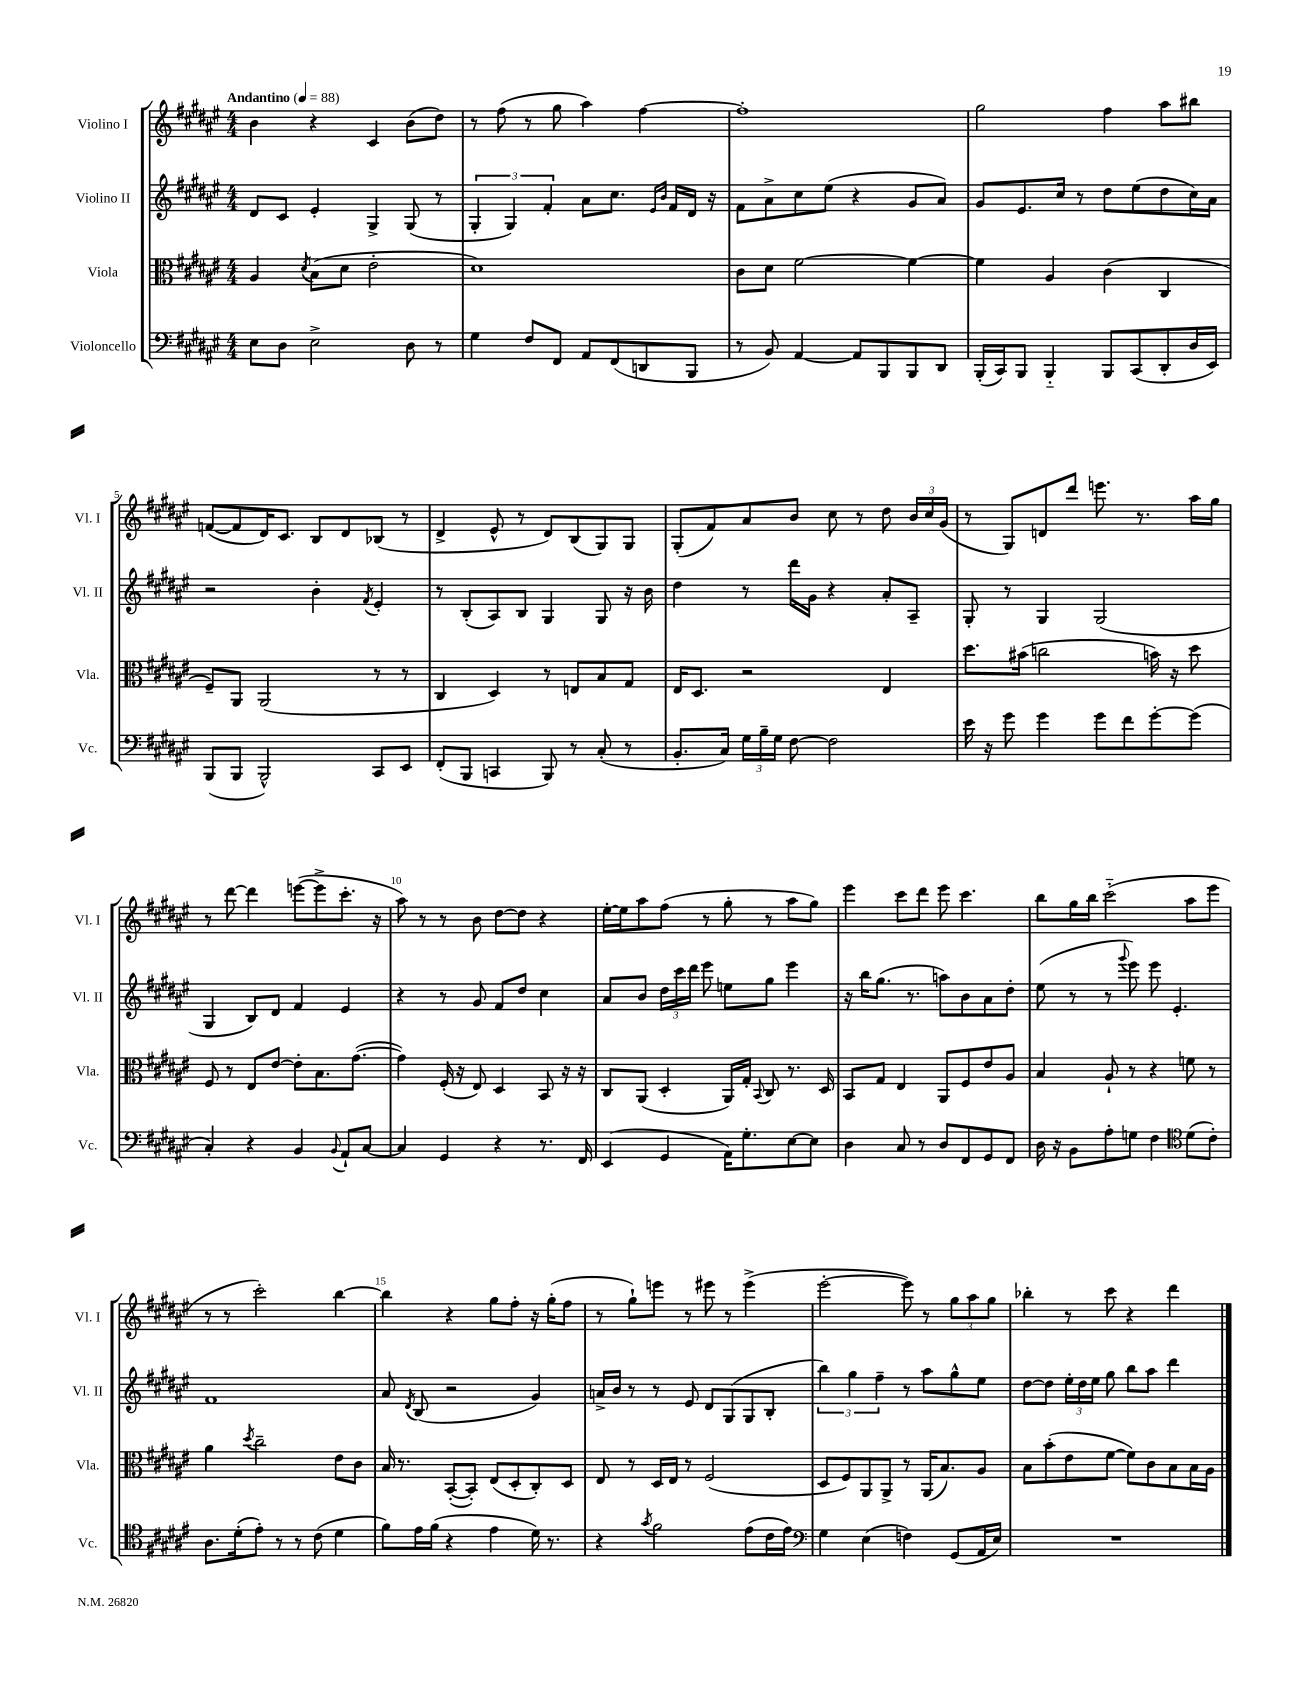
<<
\new StaffGroup <<
\new Staff = "s0" \with { instrumentName = "Violino I" shortInstrumentName = "Vl. I" } {
    \clef treble \key fis \major \numericTimeSignature \time 4/4 \tempo "Andantino" 4 = 88
    \autoBeamOff b'4 r4 cis'4 b'8[( dis''8]) |
    r8 fis''8( r8 gis''8 ais''4) fis''4~ |
    fis''1-. |
    gis''2 fis''4 ais''8[ bis''8] |
    f'8[~( f'8 dis'16) cis'8.] b8[ dis'8 bes8]( r8 |
    dis'4-> eis'8-^ r8 dis'8[) b8( gis8) gis8] |
    gis8[-.( fis'8) ais'8 b'8] cis''8 r8 dis''8 \tuplet 3/2 { b'16[ cis''16 gis'16]( } |
    r8 gis8[) d'8 dis'''8] e'''8. r8. ais''16[ gis''16] |
    r8 dis'''8~ dis'''4 e'''8[~( e'''8-> cis'''8.]-. r16 |
    ais''8) r8 r8 b'8 dis''8[~ dis''8] r4 |
    eis''16[~-. eis''16 ais''8 fis''8]( r8 gis''8-. r8 ais''8[ gis''8]) |
    eis'''4 cis'''8[ dis'''8] eis'''8 cis'''4. |
    b''8[ gis''16 b''16] cis'''2-_( ais''8[ eis'''8] |
    r8 r8 cis'''2-.) b''4~ |
    b''4 r4 gis''8[ fis''8]-. r16 gis''16[-.( fis''8] |
    r8 gis''8[-!) e'''8] r8 eis'''8 r8 eis'''4->( |
    eis'''2~-. eis'''8) r8 \tuplet 3/2 { gis''8[ ais''8 gis''8] } |
    bes''4-. r8 cis'''8 r4 dis'''4 \bar "|." |
}
\new Staff = "s1" \with { instrumentName = "Violino II" shortInstrumentName = "Vl. II" } {
    \clef treble \key fis \major \numericTimeSignature \time 4/4
    \autoBeamOff dis'8[ cis'8] eis'4-. gis4-> gis8( r8 |
    \tuplet 3/2 { gis4-. gis4) fis'4-. } ais'8[ cis''8.] \grace { eis'16[ b'16] } fis'16[ dis'16] r16 |
    fis'8[ ais'8-> cis''8 eis''8]( r4 gis'8[ ais'8]) |
    gis'8[ eis'8. cis''16] r8 dis''8[ eis''8( dis''8 cis''16) ais'16] |
    r2 b'4-. \acciaccatura { fis'8 } eis'4-. |
    r8 b8[-.( ais8) b8] gis4 gis8 r16 b'16 |
    dis''4 r8 dis'''16[ gis'16] r4 ais'8[-. ais8]-- |
    gis8-. r8 gis4 gis2( |
    gis4 b8[) dis'8] fis'4 eis'4 |
    r4 r8 gis'8 fis'8[ dis''8] cis''4 |
    ais'8[ b'8] \tuplet 3/2 { dis''16[ cis'''16 dis'''16] } eis'''8 e''8[ gis''8] eis'''4 |
    r16 b''16[ gis''8.]( r8. a''8[) b'8 ais'8 dis''8]-. |
    eis''8( r8 r8 \appoggiatura { gis'''8 } eis'''8) eis'''8 eis'4.-. |
    fis'1 |
    ais'8 \acciaccatura { dis'8 } b8( r2 gis'4) |
    a'16[-> b'16] r8 r8 eis'8 dis'8[ gis8( gis8 b8]-. |
    \tuplet 3/2 { b''4) gis''4 fis''4-- } r8 ais''8[ gis''8-^ eis''8] |
    dis''8[~ dis''8] \tuplet 3/2 { eis''16[-. dis''16 eis''16] } gis''8 b''8[ ais''8] dis'''4 \bar "|." |
}
\new Staff = "s2" \with { instrumentName = "Viola" shortInstrumentName = "Vla." } {
    \clef alto \key fis \major \numericTimeSignature \time 4/4
    \autoBeamOff ais4 \acciaccatura { dis'8 } b8[( dis'8] eis'2-. |
    dis'1) |
    cis'8[ dis'8] fis'2~ fis'4~ |
    fis'4 ais4 cis'4( cis4 |
    fis8[--) ais,8] ais,2( r8 r8 |
    cis4 dis4) r8 e8[ b8 gis8] |
    eis16[ dis8.] r2 eis4 |
    dis''8.[ bis'16]( c''2 b'16) r16 dis''8 |
    fis8 r8 eis8[ eis'8]~ eis'8[-. b8. gis'8.]~( |
    gis'4) fis16-.( r16 eis8) dis4 b,8 r16 r16 |
    cis8[ ais,8]( dis4-. ais,16[) gis16]-. \appoggiatura { b,8 } cis8 r8. dis16 |
    b,8[ gis8] eis4 ais,8[ fis8 eis'8 ais8] |
    b4 ais8-! r8 r4 f'8 r8 |
    ais'4 \acciaccatura { dis''8 } cis''2-- eis'8[ cis'8] |
    b16 r8. b,8[~-.( b,8]-.) eis8[( dis8-. cis8-.) dis8] |
    eis8 r8 dis16[ eis16] r8 fis2( |
    dis8[ fis8) ais,8 ais,8]-> r8 ais,16[( b8.) ais8] |
    b8[ b'8-.( eis'8 fis'8]~ fis'8[) cis'8 b8 b16 ais16] \bar "|." |
}
\new Staff = "s3" \with { instrumentName = "Violoncello" shortInstrumentName = "Vc." } {
    \clef bass \key fis \major \numericTimeSignature \time 4/4
    \autoBeamOff eis8[ dis8] eis2-> dis8 r8 |
    gis4 fis8[ fis,8] ais,8[ fis,8( d,8 b,,8] |
    r8 b,8) ais,4~ ais,8[ b,,8 b,,8 dis,8] |
    b,,16[-.( cis,16) b,,8] b,,4-_ b,,8[ cis,8( dis,8-. dis16 eis,16]) |
    b,,8[( b,,8] b,,2-^) cis,8[ eis,8] |
    fis,8[-.( b,,8] c,4 b,,8) r8 cis8-.( r8 |
    b,8.[-. cis16]) \tuplet 3/2 { gis16[ b16-- gis16] } fis8~ fis2 |
    eis'16 r16 gis'8 gis'4 gis'8[ fis'8 gis'8~-. gis'8]( |
    cis4-.) r4 b,4 \appoggiatura { b,8 } ais,8[-! cis8]~ |
    cis4 gis,4 r4 r8. fis,16 |
    eis,4( gis,4 ais,16[) gis8.-. eis8~ eis8] |
    dis4 cis8 r8 dis8[ fis,8 gis,8 fis,8] |
    dis16 r16 b,8[ ais8-. g8] fis4 \clef tenor dis'8[( cis'8]-.) |
    ais8.[ dis'16-.( eis'8]-.) r8 r8 cis'8( dis'4 |
    fis'8[) eis'16 fis'16]( r4 eis'4 dis'16) r8. |
    r4 \acciaccatura { gis'8 } fis'2 eis'8[( cis'16 eis'16]) |
    \clef bass gis4 eis4( f4) gis,8[( ais,16 eis16]) |
    R1 \bar "|." |
}
>>
>>
\layout { \context { \Score \override BarNumber.break-visibility = ##(#f #t #t) barNumberVisibility = #(every-nth-bar-number-visible 5) } }
